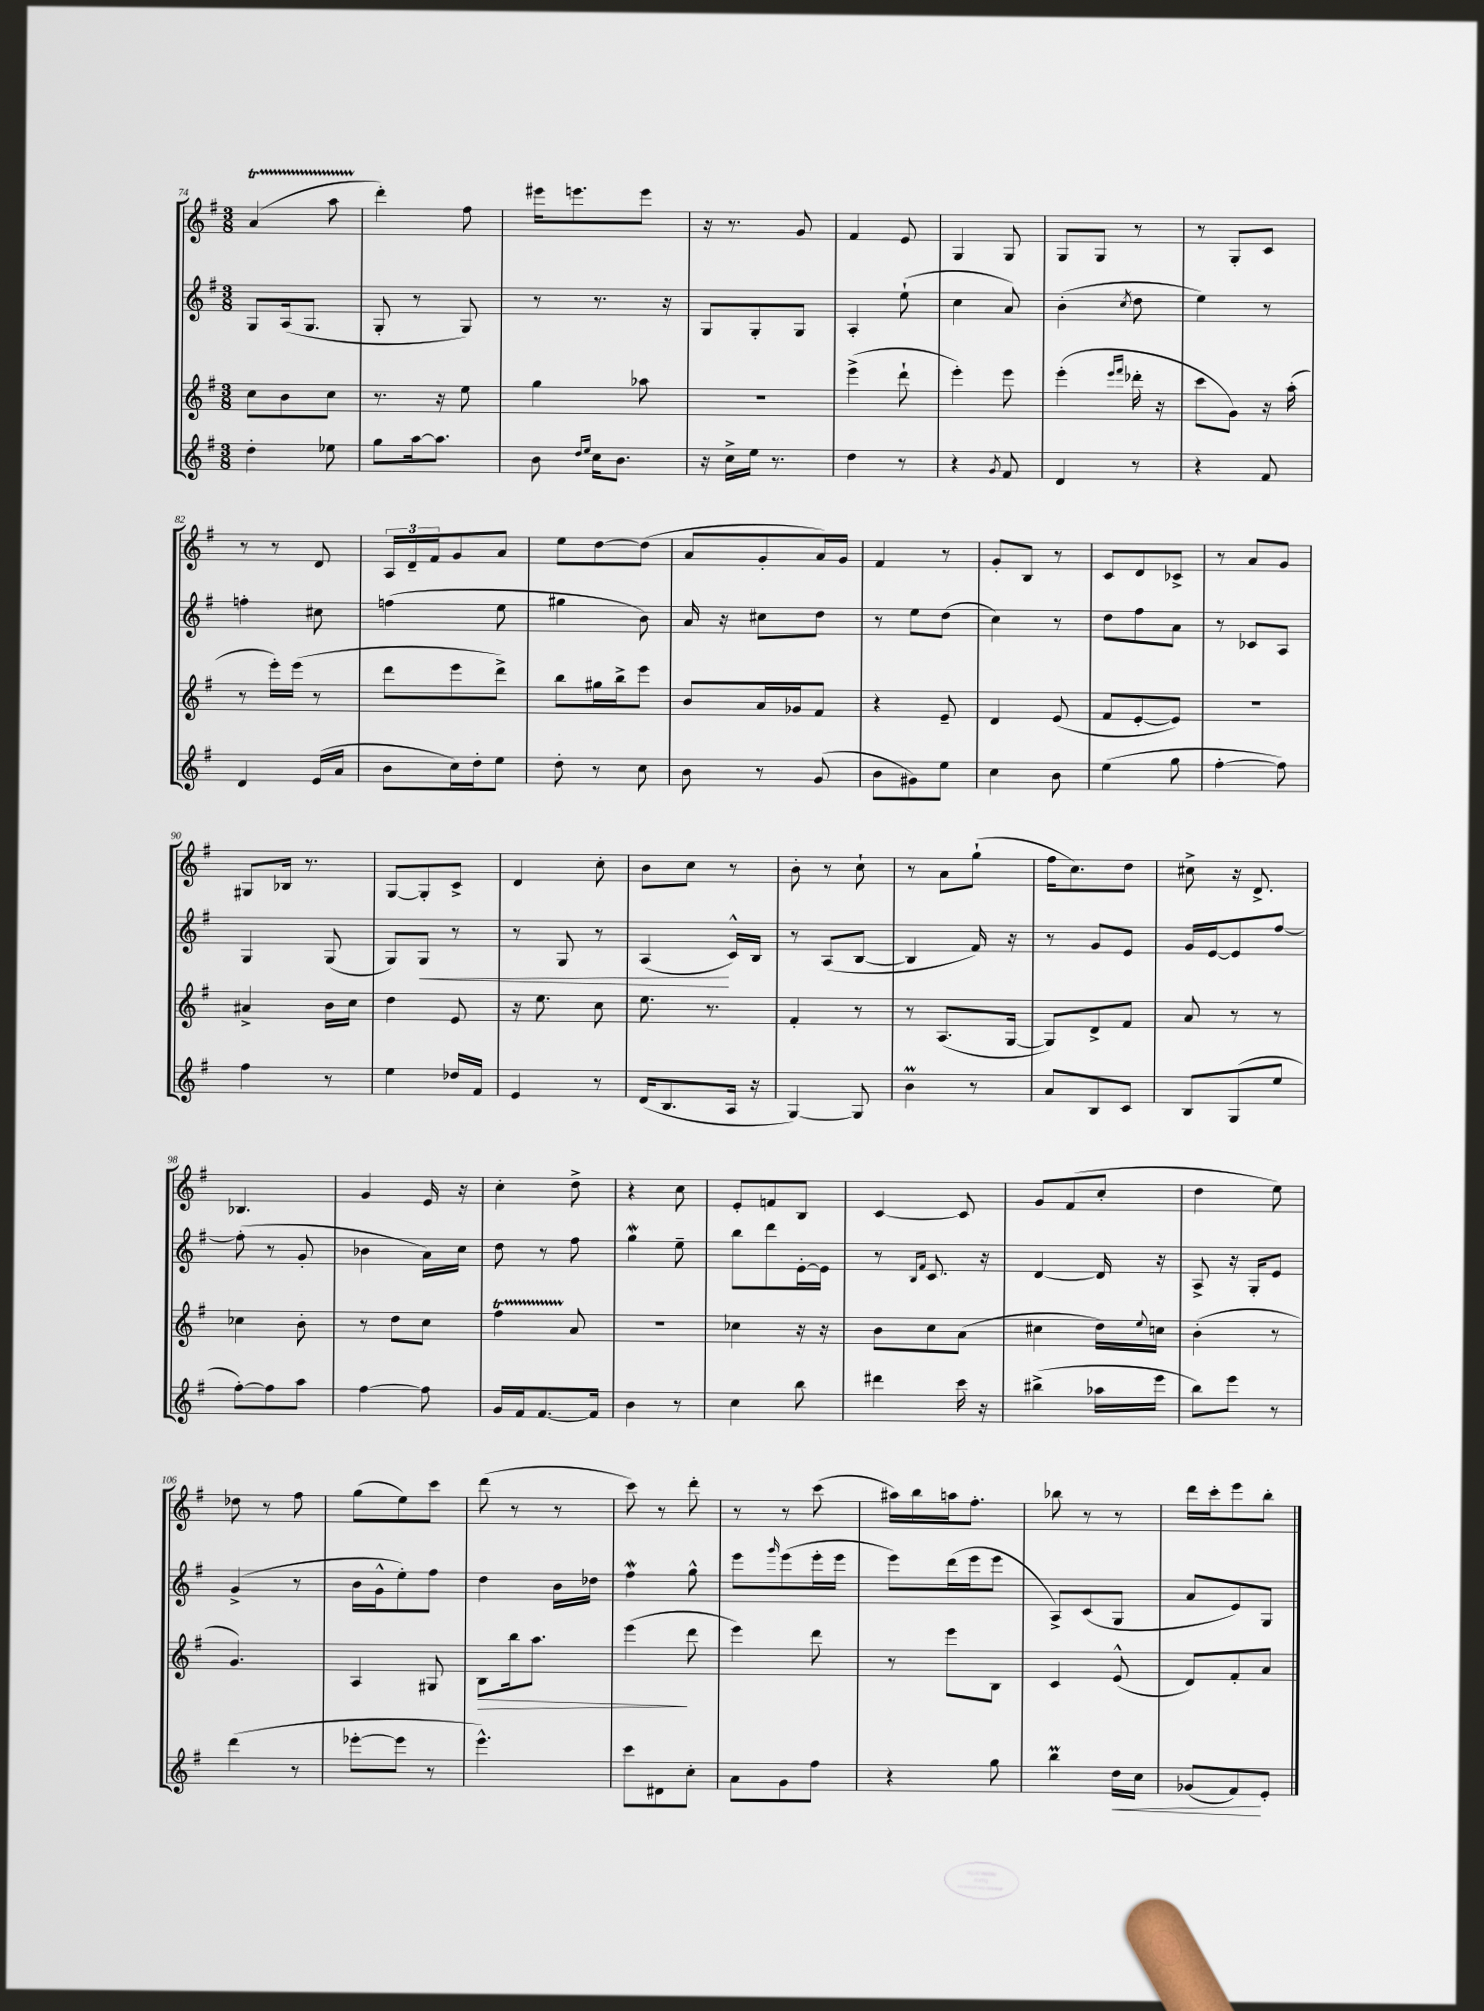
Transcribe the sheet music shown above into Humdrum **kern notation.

**kern	**dynam	**kern	**dynam	**kern	**dynam	**kern
*part4	*part4	*part3	*part3	*part2	*part2	*part1
*staff4	*staff4	*staff3	*staff3	*staff2	*staff2	*staff1
*clefG2	*	*clefG2	*	*clefG2	*	*clefG2
*k[f#]	*	*k[f#]	*	*k[f#]	*	*k[f#]
*M3/8	*	*M3/8	*	*M3/8	*	*M3/8
=74	=74	=74	=74	=74	=74	=74
4dd'\	.	8cc\L	.	8G/L	.	(4aT/
.	.	8b\	.	(16A/k	.	.
.	.	.	.	8.G/J	.	.
8ee-X\	.	8cc\J	.	.	.	8aaTTT\
=75	=75	=75	=75	=75	=75	=75
8gg\L	.	8.r	.	8G'/	.	4ddd'\)
[16aa\k	.	.	.	8r	.	.
8.aa\J]	.	16r	.	.	.	.
.	.	8ee\	.	8G/)	.	8ff#\
=76	=76	=76	=76	=76	=76	=76
8b\	.	4gg\	.	8r	.	16eee#X\KL
.	.	.	.	.	.	8.eeen\
16qqdd/LL	.	.	.	.	.	.
16qqee/JJ	.	.	.	.	.	.
16cc\KL	.	.	.	8.r	.	.
8.b\J	.	.	.	.	.	.
.	.	8aa-X\	.	.	.	8eee\J
.	.	.	.	16r	.	.
=77	=77	=77	=77	=77	=77	=77
16r	.	4.r	.	8G/L	.	16r
16cc^\LL	.	.	.	.	.	8.r
16ee\JJ	.	.	.	8G'/	.	.
8.r	.	.	.	.	.	.
.	.	.	.	8G/J	.	8g/
=78	=78	=78	=78	=78	=78	=78
4dd\	.	(4eee^\	.	4A'/	.	4f#/
8r	.	8ddd`\	.	(8ee`\	.	8e/
=79	=79	=79	=79	=79	=79	=79
4r	.	4eee'\)	.	4cc\	.	4G/
8qg/	.	.	.	.	.	.
8f#/	.	8eee\	.	8a/)	.	8G/
=80	=80	=80	=80	=80	=80	=80
4d/	.	(4eee'\	.	(4b'\	.	8G/L
.	.	.	.	.	.	8G/J
.	.	16qqeee/LL	.	.	.	.
.	.	16qqfff#/JJ	.	8qcc/	.	.
8r	.	16ddd-X'\	.	8dd\	.	8r
.	.	16r	.	.	.	.
=81	=81	=81	=81	=81	=81	=81
4r	.	8ccc\L	.	4ee\)	.	8r
.	.	8g\J)	.	.	.	8G'/L
8f#/	.	16r	.	8r	.	8c/J
.	.	(16aa'\	.	.	.	.
!!LO:LB:g=z
=82	=82	=82	=82	=82	=82	=82
4d/	.	8r	.	4ffn'\	.	8r
.	.	16eee'\LL)	.	.	.	8r
.	.	(16eee\JJ	.	.	.	.
(16e/LL	.	8r	.	8cc#X\	.	8d/
16a/JJ	.	.	.	.	.	.
=83	=83	=83	=83	=83	=83	=83
8b\L	.	8ddd\L	.	(4ffn\	.	24A/LL
.	.	.	.	.	.	24d~/
.	.	.	.	.	.	24f#/J
16cc\L)	.	8eee\	.	.	.	8g/
16dd'\J	.	.	.	.	.	.
8ee\J	.	8ddd^\J)	.	8ee\	.	8a/J
=84	=84	=84	=84	=84	=84	=84
8dd'\	.	8bb\L	.	4gg#X\	.	8ee\L
8r	.	16gg#X\L	.	.	.	[8dd\
.	.	16bb^\J	.	.	.	.
8cc\	.	8eee\J	.	8b\)	.	(8dd\J]
=85	=85	=85	=85	=85	=85	=85
8b\	.	8b/L	.	16a/	.	8a/L
.	.	.	.	16r	.	.
8r	.	16a/L	.	8cc#X\L	.	8g'/
.	.	16g-X/J	.	.	.	.
(8g/	.	8f#/J	.	8dd\J	.	16a/L)
.	.	.	.	.	.	16g/JJ
=86	=86	=86	=86	=86	=86	=86
8b\L	.	4r	.	8r	.	4f#/
8g#X\)	.	.	.	8ee\L	.	.
8ee\J	.	8e~/	.	(8dd\J	.	8r
=87	=87	=87	=87	=87	=87	=87
4cc\	.	4d/	.	4cc\)	.	8g'/L
.	.	.	.	.	.	8B/J
8b\	.	(8e/	.	8r	.	8r
=88	=88	=88	=88	=88	=88	=88
(4ee\	.	8f#/L	.	8dd\L	.	8c/L
.	.	[8e'/	.	8ff#\	.	8d/
8gg\	.	8e/J])	.	8a\J	.	8c-X^/J
=89	=89	=89	=89	=89	=89	=89
[4ff#'\	.	4.r	.	8r	.	8r
.	.	.	.	8c-X/L	.	8a/L
8ff#\])	.	.	.	8A/J	.	8g/J
!!LO:LB:g=z
=90	=90	=90	=90	=90	=90	=90
4ff#\	.	4a#X^/	.	4G/	.	8G#X/L
.	.	.	.	.	.	16B-X/Jk
.	.	.	.	.	.	8.r
8r	.	16b\LL	.	(8G/	.	.
.	.	16cc\JJ	.	.	.	.
=91	=91	=91	=91	=91	=91	=91
4ee\	.	4dd\	.	8G/L)	.	[8G/L
!	!	!	!	!	!LO:HP:b	!
.	.	.	.	8G/J	<	8G'/]
16dd-X/LL	.	8e/	.	8r	.	8c^/J
16f#/JJ	.	.	.	.	.	.
=92	=92	=92	=92	=92	=92	=92
4e/	.	16r	.	8r	.	4d/
.	.	8.ee\	.	.	.	.
.	.	.	.	8G/	.	.
8r	.	8cc\	.	8r	.	8cc'\
=93	=93	=93	=93	=93	=93	=93
(16d/KL	.	8.ee\	.	(4A/	.	8b\L
8.B/	.	.	.	.	.	.
.	.	.	.	.	.	8cc\J
.	.	8.r	.	.	.	.
16A/Jk	.	.	.	16c^^/LL)	[	8r
16r	.	.	.	16B/JJ	.	.
=94	=94	=94	=94	=94	=94	=94
[4G/)	.	4f#'/	.	8r	.	8b'\
.	.	.	.	(8A/L	.	8r
8G/]	.	8r	.	[8B/J	.	8cc`\
=95	=95	=95	=95	=95	=95	=95
4bm\	.	8r	.	4B/]	.	8r
.	.	(8.A/L	.	.	.	8a\L
8r	.	.	.	16f#/)	.	(8gg`\J
.	.	[16G/Jk	.	16r	.	.
=96	=96	=96	=96	=96	=96	=96
8a/L	.	8G/L])	.	8r	.	16ff#\KL
.	.	.	.	.	.	8.cc\)
8B/	.	8d^/	.	8g/L	.	.
8c/J	.	8f#/J	.	8e/J	.	8dd\J
=97	=97	=97	=97	=97	=97	=97
8B/L	.	8a/	.	16g/LL	.	8cc#X^\
.	.	.	.	[16e/J	.	.
(8G/	.	8r	.	8e/]	.	16r
.	.	.	.	.	.	8.d^/
8ee/J	.	8r	.	[8ff#/J	.	.
!!LO:LB:g=z
=98	=98	=98	=98	=98	=98	=98
[8ff#'\L)	.	4cc-X\	.	(8ff#'\]	.	4.B-X/
8ff#\]	.	.	.	8r	.	.
8aa\J	.	8b'\	.	8g'/	.	.
=99	=99	=99	=99	=99	=99	=99
[4ff#\	.	8r	.	4b-X\	.	4g/
.	.	8dd\L	.	.	.	.
8ff#\]	.	8cc\J	.	16a\LL)	.	16e/
.	.	.	.	16cc\JJ	.	16r
=100	=100	=100	=100	=100	=100	=100
16g/LL	.	4ff#t\	.	8dd\	.	4cc'\
16f#/J	.	.	.	.	.	.
[8.f#/	.	.	.	8r	.	.
.	.	8a/	.	8ff#\	.	8dd^\
16f#/Jk]	.	.	.	.	.	.
=101	=101	=101	=101	=101	=101	=101
4b\	.	4.r	.	4ggw\	.	4r
8r	.	.	.	8ee~\	.	8cc\
=102	=102	=102	=102	=102	=102	=102
4cc\	.	4cc-X\	.	8bb\L	.	8e'/L
.	.	.	.	8ddd\	.	8fn/
8bb\	.	16r	.	[16e'\L	.	8B/J
.	.	16r	.	16e\JJ]	.	.
=103	=103	=103	=103	=103	=103	=103
4ddd#X\	.	8b\L	.	8r	.	[4c/
.	.	.	.	16qqB/LL	.	.
.	.	.	.	16qqf#/JJ	.	.
.	.	8cc\	.	8.c/	.	.
16ccc\	.	(8a\J	.	.	.	8c/]
16r	.	.	.	16r	.	.
=104	=104	=104	=104	=104	=104	=104
(4bb#X^\	.	4cc#X\	.	[4d/	.	8g/L
.	.	.	.	.	.	(8f#/
16aa-X\LL	.	16dd\LL)	.	16d/]	.	8cc'/J
.	.	8qqee/	.	.	.	.
16eee\JJ	.	16ccn\JJ	.	16r	.	.
=105	=105	=105	=105	=105	=105	=105
8bb\L)	.	(4b'\	.	8A^/	.	4dd\
8eee\J	.	.	.	16r	.	.
.	.	.	.	16G'/KL	.	.
8r	.	8r	.	8e/J	.	8ee\)
!!LO:LB:g=z
=106	=106	=106	=106	=106	=106	=106
(4ddd\	.	4.g/)	.	(4g^/	.	8dd-X\
.	.	.	.	.	.	8r
8r	.	.	.	8r	.	8ff#\
=107	=107	=107	=107	=107	=107	=107
[8eee-X'\L	.	4A/	.	16b\LL	.	(8gg\L
.	.	.	.	16g^^\J	.	.
8eee-\J]	.	.	.	8ee'\)	.	8ee\)
8r	.	8G#X/	.	8ff#\J	.	8ccc\J
=108	=108	=108	=108	=108	=108	=108
!	!	!	!LO:HP:b	!	!	!
4.eee^^\)	.	8B\L	>	4dd\	.	(8ddd\
.	.	16bb\k	.	.	.	8r
.	.	8.aa\J	.	.	.	.
.	.	.	.	16b\LL	.	8r
.	.	.	.	16dd-X\JJ	.	.
=109	=109	=109	=109	=109	=109	=109
8ccc\L	.	(4eee\	.	4ff#W\	.	8ccc\)
8d#X\	.	.	.	.	.	8r
8cc'\J	.	8ddd\	]	8gg^^\	.	8ddd'\
=110	=110	=110	=110	=110	=110	=110
8a\L	.	4eee\)	.	8eee\L	.	8r
.	.	.	.	16qqggg/	.	.
8g\	.	.	.	(8eee\	.	8r
8ff#\J	.	8ddd\	.	16eee'\L	.	(8ccc\
.	.	.	.	16eee\JJ	.	.
=111	=111	=111	=111	=111	=111	=111
4r	.	8r	.	8eee\L)	.	16aa#X\LL)
.	.	.	.	.	.	16bb\
.	.	8eee\L	.	(16ddd\L	.	16aan\J
.	.	.	.	16eee\J	.	8.ff#'\J
8gg\	.	8B\J	.	8eee\J	.	.
=112	=112	=112	=112	=112	=112	=112
4bbm\	.	4c/	.	8A^/L)	.	8bb-X\
.	.	.	.	(8c/	.	8r
!	!LO:HP:b	!	!	!	!	!
16dd\LL	<	(8e^^/	.	8G/J	.	8r
16cc\JJ	.	.	.	.	.	.
=113	=113	=113	=113	=113	=113	=113
(8g-X/L	.	8d/L)	.	8a/L	.	16ddd\LL
.	.	.	.	.	.	16ccc'\J
8f#/)	.	8f#'/	.	8e/)	.	8eee\
8e'/J	[	8a/J	.	8G/J	.	8bb'\J
==	==	==	==	==	==	==
*-	*-	*-	*-	*-	*-	*-
